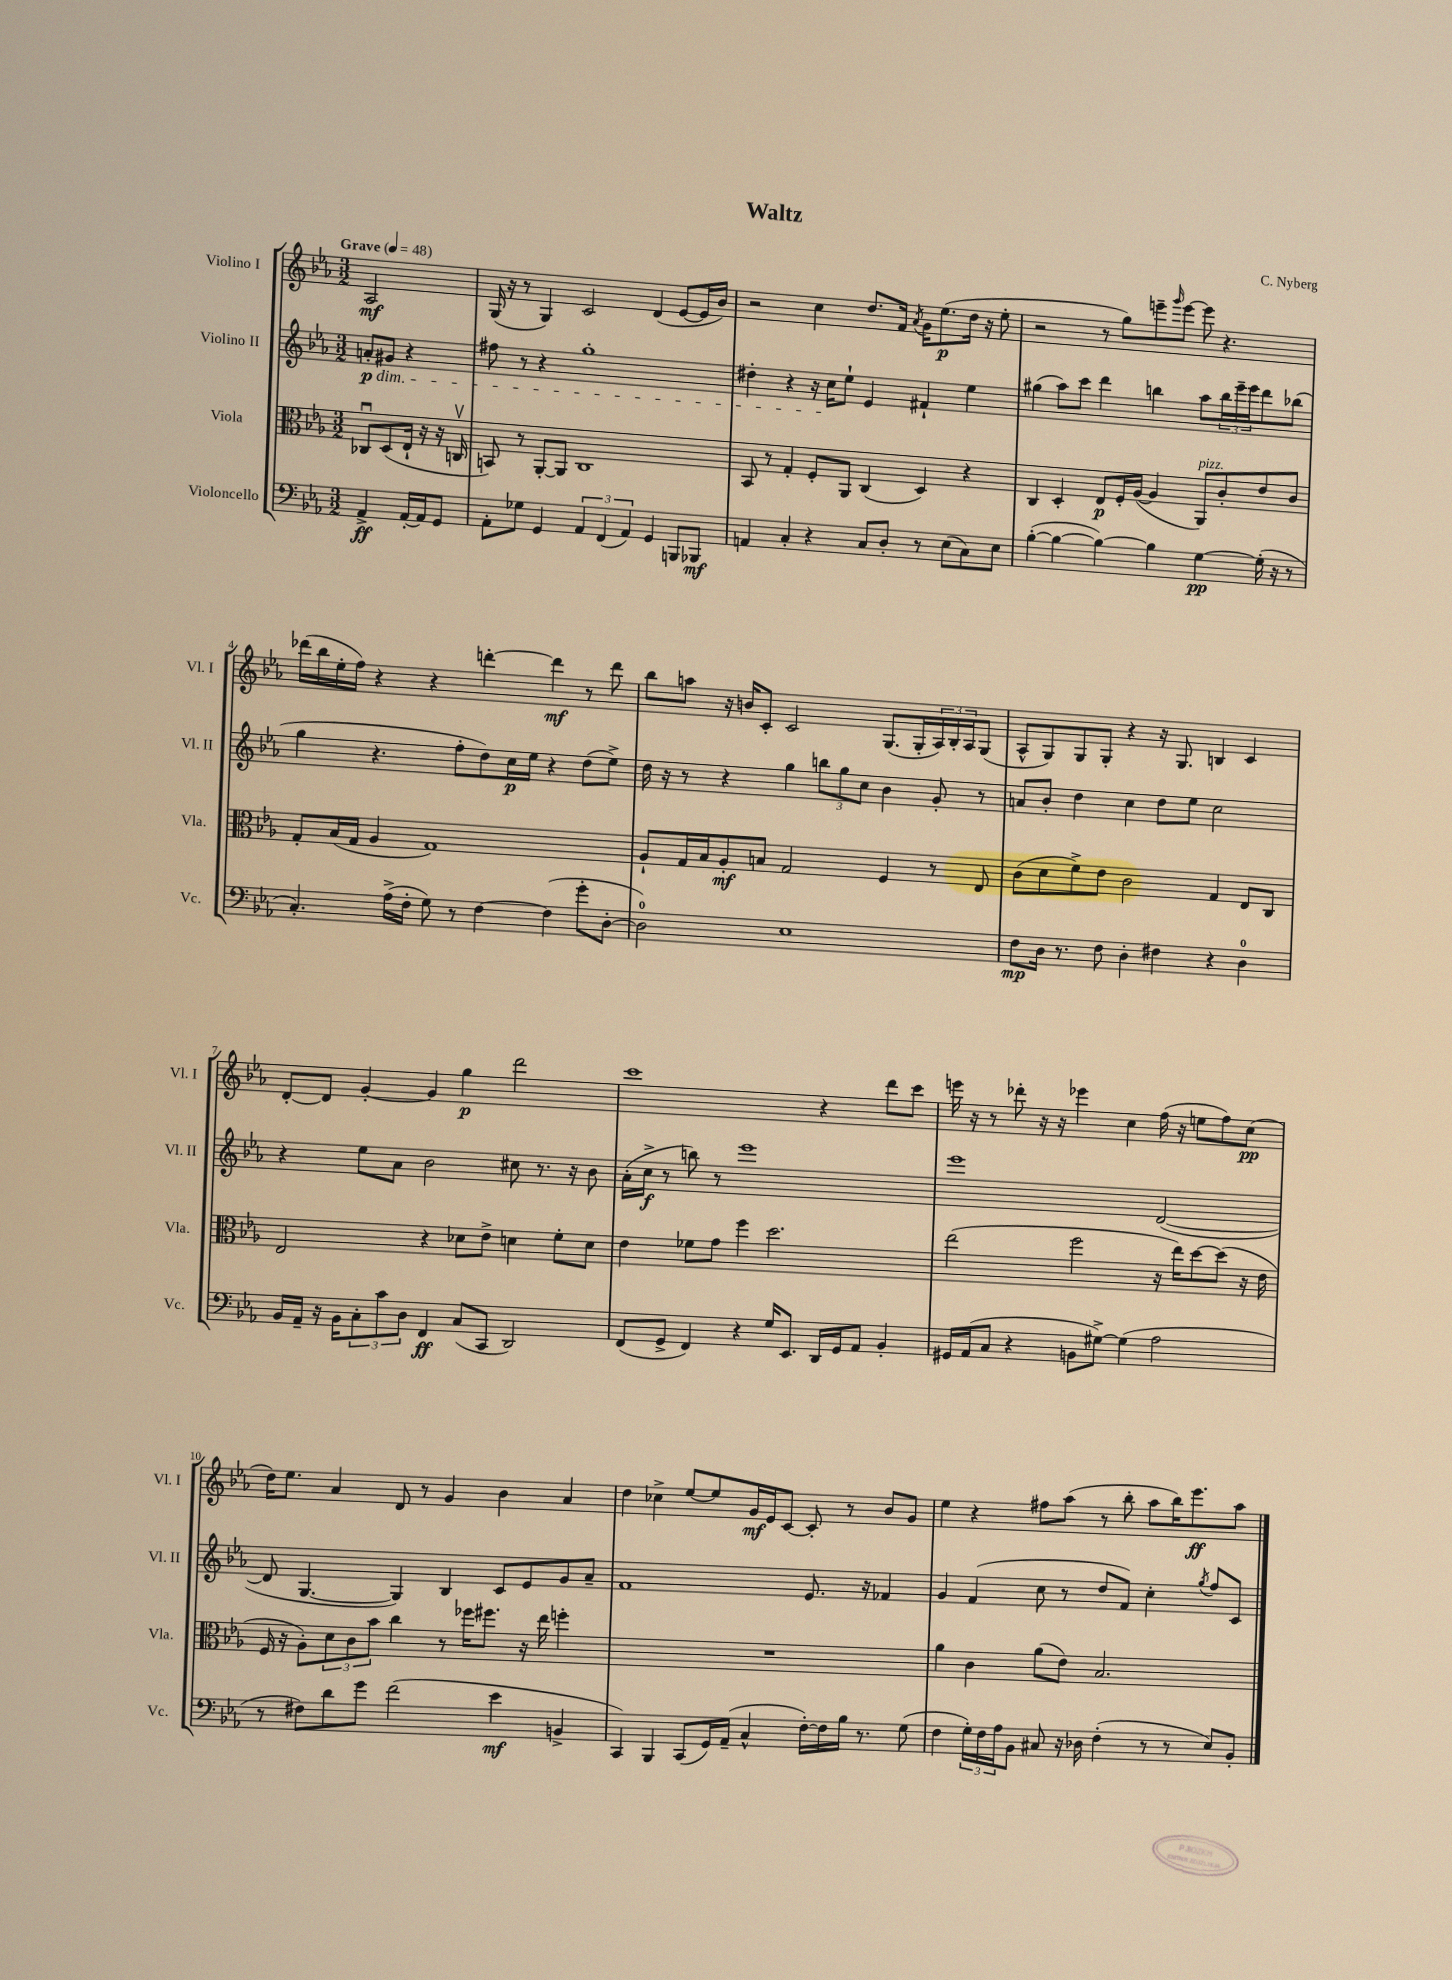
\header { title = "Waltz" composer = "C. Nyberg" }
<<
\new StaffGroup <<
\new Staff = "s0" \with { instrumentName = "Violino I" shortInstrumentName = "Vl. I" } {
    \clef treble \key ees \major \numericTimeSignature \time 3/2 \partial 2 \tempo "Grave" 4 = 48
    aes2\mf |
    g16( r16 r8 g4) c'2 d'4( ees'8~ ees'16 bes'16) |
    r2 c''4 d''8. f'16 \acciaccatura { aes'8 } g'16 ees''8.\p( d''16 r16 ees''8-. |
    r2 r8 g''8) e'''8-- \grace { g'''16 } e'''8~ e'''8 r4. |
    des'''16( bes''16 ees''16-. f''16) r4 r4 d'''4~-. d'''4\mf r8 d'''8 |
    bes''8 a''8 r16 b'16 c'8-. c'2 g8.( g16-. \tuplet 3/2 { aes16) bes16-. aes16 } g8( |
    aes8-^ g8) g8 g8-. r4 r16 g8. b4 c'4 |
    d'8~-. d'8 g'4~-. g'4 g''4\p d'''2 |
    c'''1 r4 d'''8 c'''8 |
    e'''16 r16 r8 des'''8-. r16 r16 ees'''4 c''4 f''16( r16 e''8 f''8) c''8\pp( |
    d''16) ees''8. aes'4 d'8 r8 g'4 bes'4 aes'4 |
    d''4 ces''4-> ees''8~ ees''8 g'16\mf ees'16 c'8~ c'8-. r8 bes'8 g'8 |
    ees''4 r4 fis''8 aes''8( r8 bes''8-. aes''8 bes''16) ees'''8.\ff aes''8 \bar "|." |
}
\new Staff = "s1" \with { instrumentName = "Violino II" shortInstrumentName = "Vl. II" } {
    \clef treble \key ees \major \numericTimeSignature \time 3/2 \partial 2
    a'8-.\p\dim gis'8 r4 |
    fis''8 r8 r4 g''1-. |
    dis''4-. r4 r16 c''16\! ees''8-! ees'4 fis'4-! ees''4 |
    gis''4( aes''8) c'''8 d'''4 b''4 aes''8 \tuplet 3/2 { b''16 ees'''16-- ees'''16 } d'''8 bes''8( |
    g''4 r4. f''8-. d''8) c''16\p ees''16 r4 d''8( ees''8->) |
    d''16 r16 r8 r4 g''4 \tuplet 3/2 { b''8 g''8 c''8 } bes'4 g'8-. r8 |
    a'8 bes'8-. d''4 c''4 d''8 ees''8 c''2 |
    r4 ees''8 aes'8 bes'2 cis''8 r8. r16 bes'8 |
    aes'16-.( c''16->\f r8 b''8) r8 ees'''1 |
    ees'''1 d'2~( |
    d'8 g4.~ g4) bes4 c'8 ees'8 g'8 aes'8-- |
    f'1 ees'8. r16 fes'4 |
    g'4 f'4( c''8 r8 d''8 f'8) c''4-. \acciaccatura { g''8 } f''8 c'8 \bar "|." |
}
\new Staff = "s2" \with { instrumentName = "Viola" shortInstrumentName = "Vla." } {
    \clef alto \key ees \major \numericTimeSignature \time 3/2 \partial 2
    ces8\downbow d8( ees16-! r16 r16 c16\upbow |
    b,8) r8 aes,8~-. aes,8 c1 |
    bes,8 r8 g4-. f8-. aes,8 c4( d4) r4 |
    c4 d4-. ees8\p f16-. aes16~( aes4 aes,8^\markup { \italic "pizz." }) c'8-. ees'8 c'8 |
    g8-. bes16( g16 aes4 g1) |
    aes8-! g16 bes16 aes8-.\mf b8 g2 f4 r8 ees8 |
    c'8( d'8 f'8->) ees'8 c'2 g4 ees8 c8 |
    ees2 r4 des'8 ees'8-> d'4 f'8-. d'8 |
    ees'4 fes'8 g'8 f''4 d''2. |
    ees''2( f''2 r16 ees''16) d''8~ d''8( r16 ees'16 |
    f16 r16 aes8-.) \tuplet 3/2 { d'8 c'8 bes'8 } c''4 r8 fes''16 fis''8. r16 ees''16 f''4-. |
    R1. |
    aes'4 c'4 aes'8( ees'8) bes2. \bar "|." |
}
\new Staff = "s3" \with { instrumentName = "Violoncello" shortInstrumentName = "Vc." } {
    \clef bass \key ees \major \numericTimeSignature \time 3/2 \partial 2
    aes,4->\ff aes,16~-. aes,16 g,8 |
    aes,8-. ges8 g,4 \tuplet 3/2 { aes,4 f,4( aes,4) } g,4 b,,8 bes,,8\mf |
    a,4 c4-. r4 c8 d8-. r8 ees8( c8) ees8 |
    bes4~-.( bes4~ bes4~) bes4 g4~\pp g16-.( r16 r8 |
    c4.-.) aes16->( f16-. g8) r8 f4~ f4( g'8-. d8~-. |
    d2-0) ees1 |
    f8\mp d16 r8. f8 d4-. fis4 r4 d4-0 |
    bes,16 aes,16-- r16 bes,16 \tuplet 3/2 { c8-. c'8 d8 } f,4\ff c8( c,8 d,2) |
    f,8( g,8-> f,4) r4 g16 ees,8. d,16 g,16 aes,8 bes,4-. |
    gis,16 aes,16( c8 r4 b,8 gis8~->) gis4( aes2 |
    r8 fis8) d'8 g'8 f'2( ees'4\mf b,4-> |
    c,4) bes,,4 c,8( g,16) aes,16--( c4-^ f16~-.) f16 bes16 r8. g8( |
    f4 \tuplet 3/2 { g16-.) f16 aes16 } bes,8 cis8 r16 des16 f4-.( r8 r8 ees8) bes,8-. \bar "|." |
}
>>
>>
